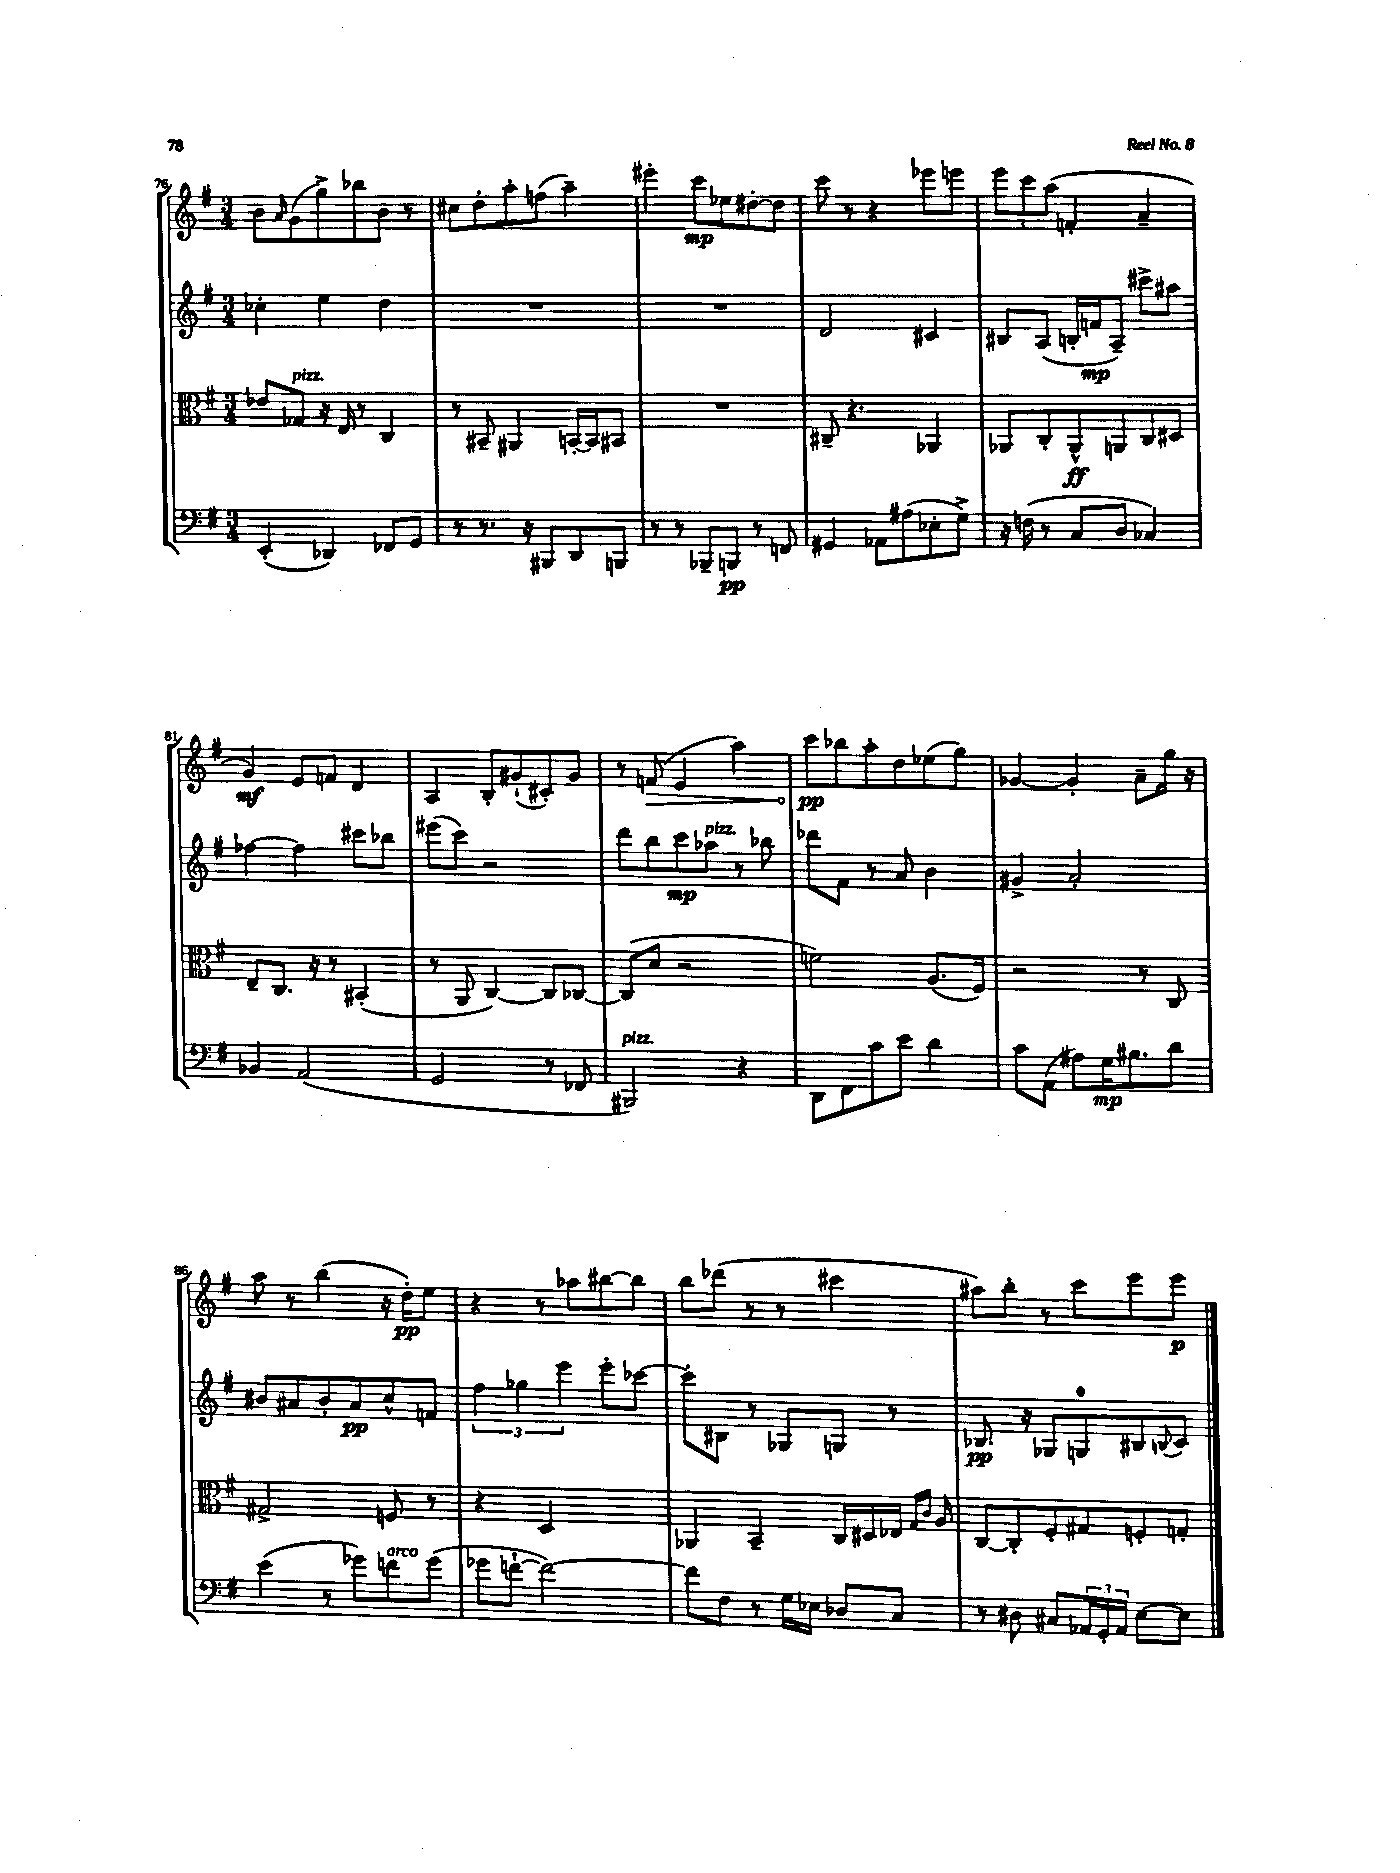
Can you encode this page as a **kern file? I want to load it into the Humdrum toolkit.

**kern	**kern	**kern	**kern
*staff4	*staff3	*staff2	*staff1
*clefF4	*clefC3	*clefG2	*clefG2
*k[f#]	*k[f#]	*k[f#]	*k[f#]
*M3/4	*M3/4	*M3/4	*M3/4
(4EE'	8e-	4cc-'	8b
.	.	.	16qqa
.	8G-	.	(8g
4DD-)	16r	4ee	8gg^)
.	16E	.	.
.	8r	.	8bb-
8FF-	4C	4dd	8b
8GG	.	.	8r
=	=	=	=
8r	8r	2.r	8cc#
8.r	8BB#~	.	8dd'
.	4AA#	.	8aa'
16r	.	.	.
8BBB#	.	.	(8ff
8DD	[16BB'	.	4aa~)
.	16BB]	.	.
8BBB	8BB#	.	.
=	=	=	=
8r	2.r	2.r	4eee#'
8r	.	.	.
8BBB-~	.	.	8ccc
8BBB	.	.	8ee-
8r	.	.	[8dd#'
8FF	.	.	8dd#]
=	=	=	=
4GG#	8C#~	2d	8ccc
.	4.r	.	8r
8AA-	.	.	4r
(8A#	.	.	.
8E-'	4AA-	4c#	8eee-
8G^)	.	.	8eee
=	=	=	=
16r	8AA-	8B#	12eee
(16F	.	.	.
.	.	.	12ccc
8r	8C'	(8A	.
.	.	.	(12aa
8C	8AA-^^	16B'	4f'
.	.	16f	.
8D	8AA	8A~)	.
4C-)	8C	8ccc#^	4a~
.	8D#	8aa#	.
=	=	=	=
4BB-	8E~	[4ff-	4g)
.	8.C	.	.
(2AA	.	4ff-]	8e
.	16r	.	.
.	8r	.	8f
.	(4BB#'	8ccc#	4d
.	.	8bb-	.
=	=	=	=
2GG	8r	(8eee#	4A
.	8AA	8ccc)	.
.	[4C)	2r	8B'
.	.	.	(8g#`
8r	8C]	.	8c#')
8FF-	[8C-	.	8g#
=	=	=	=
2BBB#)	(8C-]	8ddd	8r
.	8d	8bb	(8f
.	2r	8ccc	4e
.	.	8aa-	.
4r	.	8r	4aa)
.	.	8bb-	.
=	=	=	=
8DD	2f)	8ddd-	8ccc
8FF#	.	8f#	8bb-
8c	.	8r	8aa'
8e	.	8a	8dd
4d	(8.A	4b	(8ee-
.	.	.	8gg)
.	16F#)	.	.
=	=	=	=
8c	2r	4g#^	[4g-
(8AA	.	.	.
8A#)	.	2a'	4g-']
16G	.	.	.
8.B#	.	.	.
.	8r	.	8a~
8d	8C	.	16gg
.	.	.	16r
=	=	=	=
(4e	2G#^	8b#	8aa
.	.	8a#	8r
8r	.	8b#'	(4bb
8g-)	.	8a#	.
8f	8F	8cc^^	16r
.	.	.	16dd')
(8g-	8r	8f	8ee
=	=	=	=
8g-	4r	6ff#	4r
[8f`	.	.	.
.	.	6gg-	.
2f_)	2D	.	8r
.	.	6eee	.
.	.	.	8aa-
.	.	8eee'	[8bb#
.	.	[8ccc-	8bb#]
=	=	=	=
8f]	4AA-	8ccc-']	8bb
8F#	.	8B#	(8ddd-
8r	4BB~	8r	8r
16G	.	8G-	8r
16E-	.	.	.
8D-	16C	8G	4ccc#
.	16D#	.	.
8C	16E-	8r	.
.	16qqG	.	.
.	16qqc	.	.
.	16A	.	.
=	=	=	=
8r	[8C	8.B-	8aa#)
8D#	8C']	.	8bb'
.	.	16r	.
8C#	8F#'	8G-	8r
24AA-	8G#	8G	8ccc
24GG'	.	.	.
24AA-	.	.	.
[8E	8F'	8B#	8eee
.	.	8qqB	.
8E]	8G'	8c	8eee
==	==	==	==
*-	*-	*-	*-
